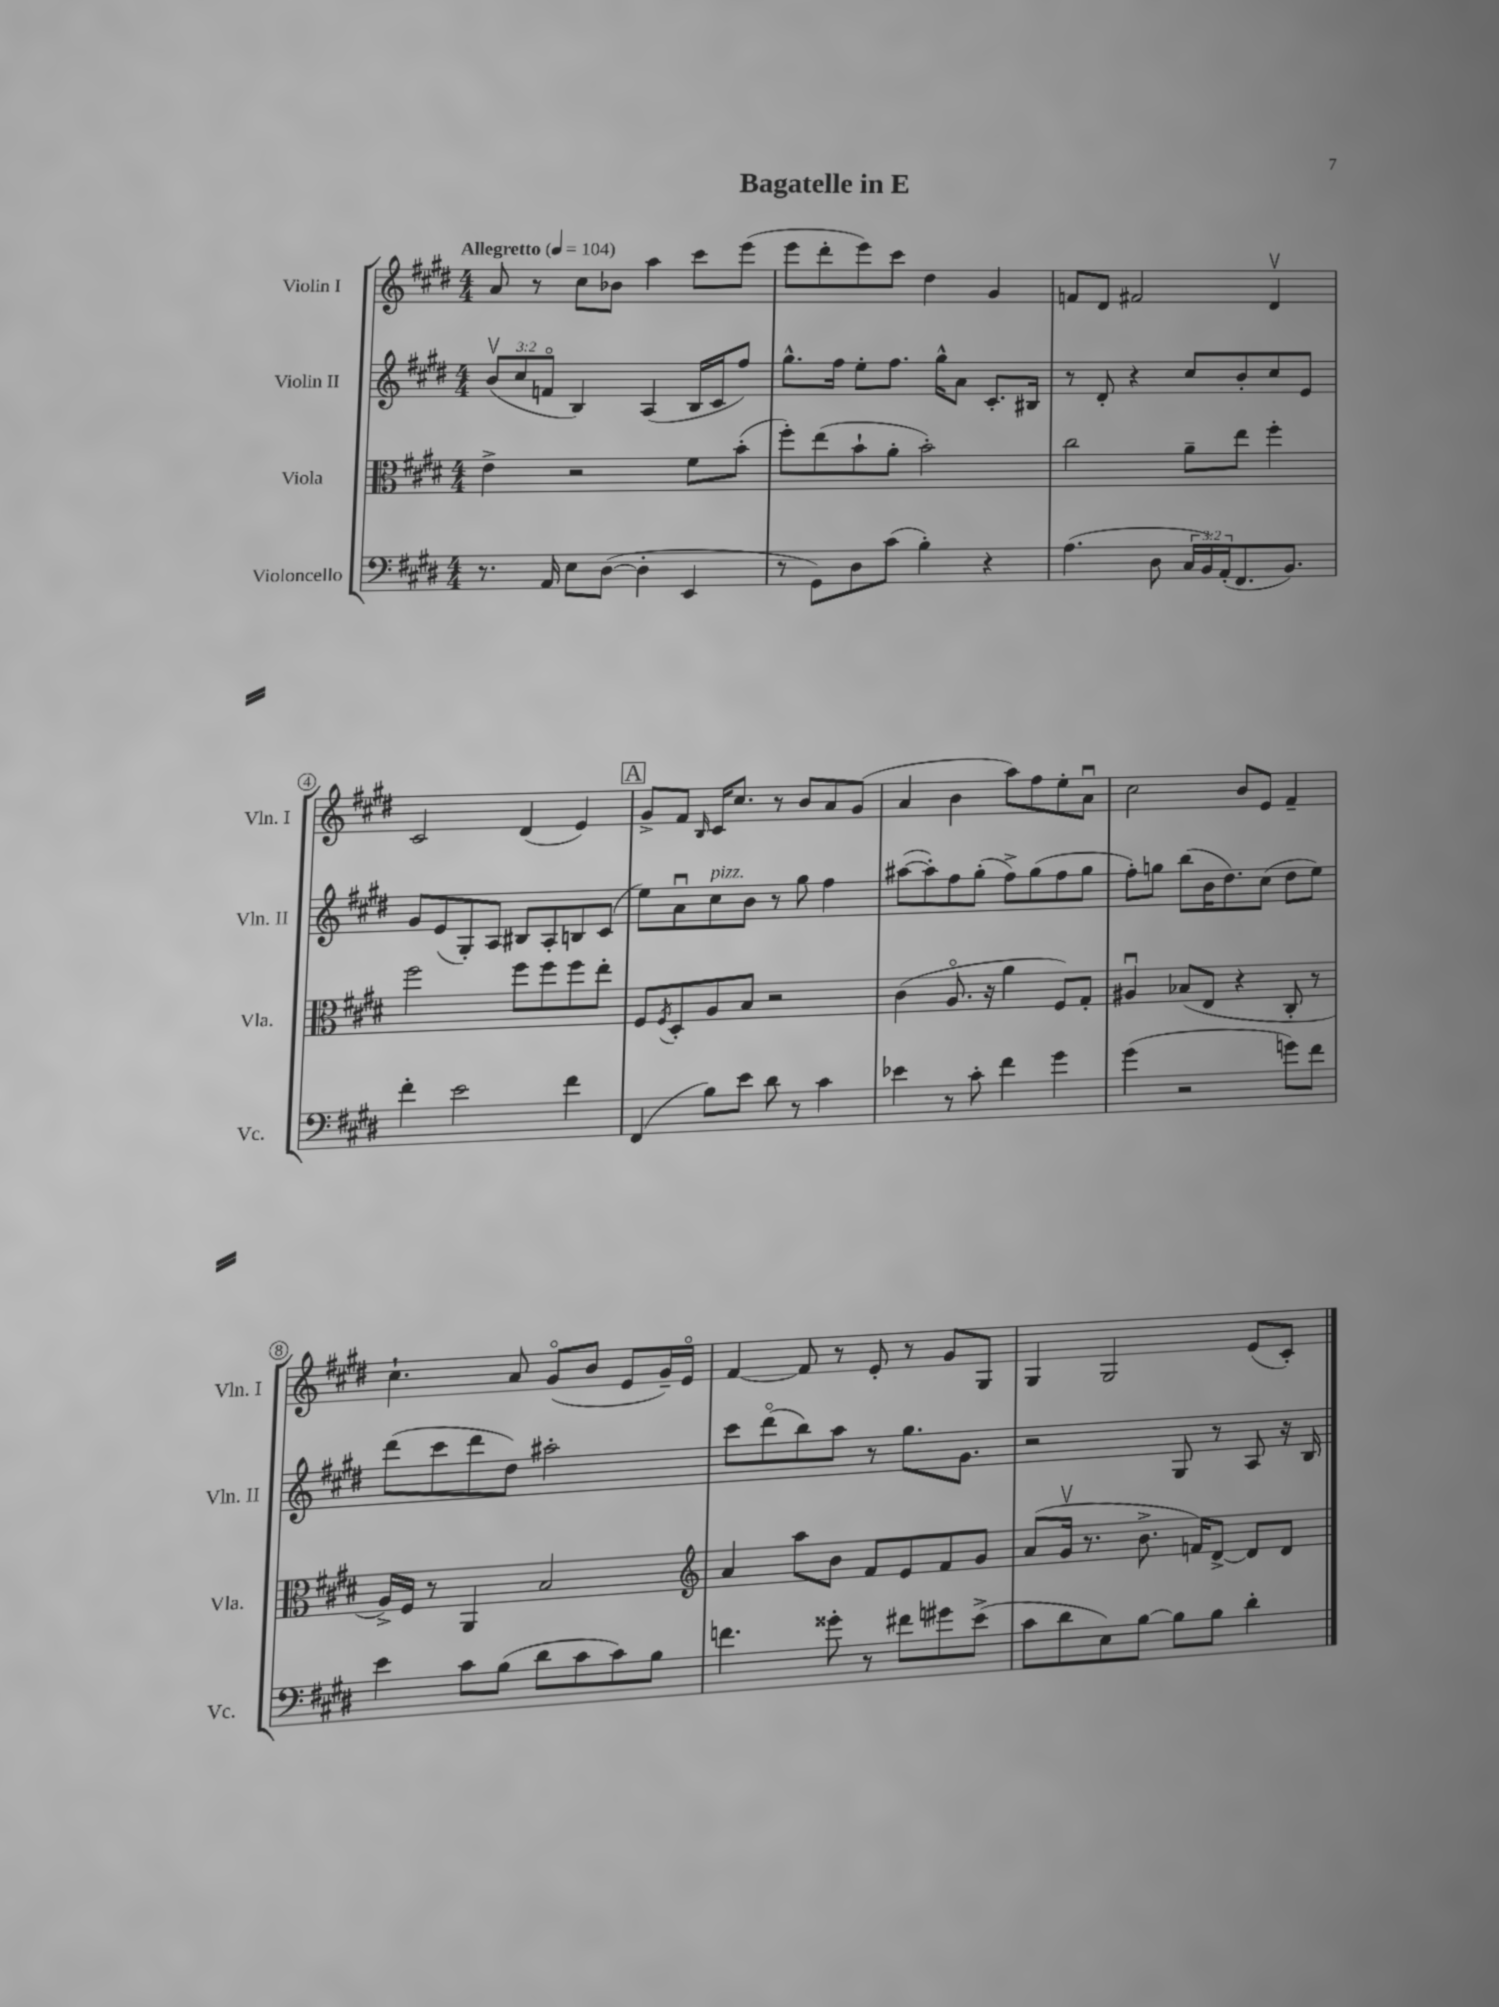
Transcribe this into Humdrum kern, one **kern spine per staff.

**kern	**kern	**kern	**kern
*staff4	*staff3	*staff2	*staff1
*clefF4	*clefC3	*clefG2	*clefG2
*k[f#c#g#d#]	*k[f#c#g#d#]	*k[f#c#g#d#]	*k[f#c#g#d#]
*M4/4	*M4/4	*M4/4	*M4/4
*MM104	*MM104	*MM104	*MM104
8.r	4e^	(12bv	8a
.	.	12cc#	.
.	.	.	8r
.	.	12fo	.
16AA	.	.	.
8E	2r	4B)	8cc#
([8D#	.	.	8b-
4D#']	.	(4A	4aa
4EE	8f#	16B	8ccc#
.	.	16c#	.
.	(8b'	8ff#)	(8eee
=	=	=	=
8r	8ff#')	8.gg#^^	8eee
8GG#)	(8ee	.	8ddd#'
.	.	16ff#	.
8D#	8b`	8ee'	8eee)
(8c#	8a'	8.ff#	8ccc#
4B')	2b')	.	4dd#
.	.	16gg#^^	.
.	.	8a	.
4r	.	8.c#'	4g#
.	.	16B#	.
=	=	=	=
(4.A	2cc#	8r	8f
.	.	8d#'	8d#
.	.	4r	2f#
8D#	.	.	.
24C#	8a~	8cc#	.
24BB)	.	.	.
(24AA'	.	.	.
8.FF#	8ee	8b'	.
.	4ff#'	8cc#	4d#v
8.BB)	.	.	.
.	.	8e	.
=	=	=	=
4f#'	2ff#	8g#	2c#
.	.	(8e	.
2e	.	8G#')	.
.	.	8A	.
.	8ff#	8B#	(4d#
.	8ff#	8A'	.
4f#	8ff#	8B	4e)
.	8ee'	(8c#	.
=	=	=	=
(4FF#	8F#	8ee)	8g#^
.	8qF#	.	.
.	8D#'	8au	8f#
.	.	.	16qqB
8B)	8A	8cc#	16c#
.	.	.	8.cc#
8e	8B	8b	.
8d#	2r	8r	8r
8r	.	8gg#	8b
4c#	.	4ff#	8a
.	.	.	(8g#
=	=	=	=
4e-	(4c#	([8aa#	4a
.	.	8aa#'])	.
8r	8.Ao	8ff#	4b
8c#'	.	(8gg#'	.
.	16r	.	.
4f#	4a	8ff#^)	8aa)
.	.	(8gg#	8ff#
4g#	8F#)	8ff#	8ee'
.	8G#'	8gg#	8au
=	=	=	=
(4g#	4A#u	8ff#')	2cc#
.	.	8gg	.
2r	(8B-	(8bb	.
.	8E	16b	.
.	.	8.dd#)	.
.	4r	.	8b
.	.	(8cc#	8e
8g)	8C#'	8dd#	4f#~
8f#	8r	8ee)	.
=	=	=	=
4e	16A^)	(8ddd#	4.cc#`
.	16F#	.	.
.	8r	8ccc#	.
8c#	4AA	8ddd#	.
(8B	.	8dd#)	8a
8d#	2B	2aa#'	(8g#o
8c#	.	.	8b
8c#)	.	.	8e
8B	.	.	16g#~)
.	.	.	16eo
=	=	=	=
*	*clefG2	*	*
4.f	4a	8ccc#	[4f#
.	.	(8ddd#o	.
.	8aa	8bb)	8f#]
8g##'	8b	8aa	8r
8r	8f#	8r	8e'
8f#	8e	8.gg#	8r
8g#	8f#	.	8g#
.	.	8.g#	.
(8e^	8g#	.	8G#
=	=	=	=
8c#	(8a	2r	4G#
8d#	16g#v	.	.
.	8.r	.	.
8E)	.	.	2G#
[8B	8.b^	.	.
8B]	.	8G#	.
.	16f)	.	.
8B	[8d#^	8r	.
4d#'	8d#]	8A	(8e
.	8d#	16r	8c#')
.	.	16B	.
==	==	==	==
*-	*-	*-	*-
